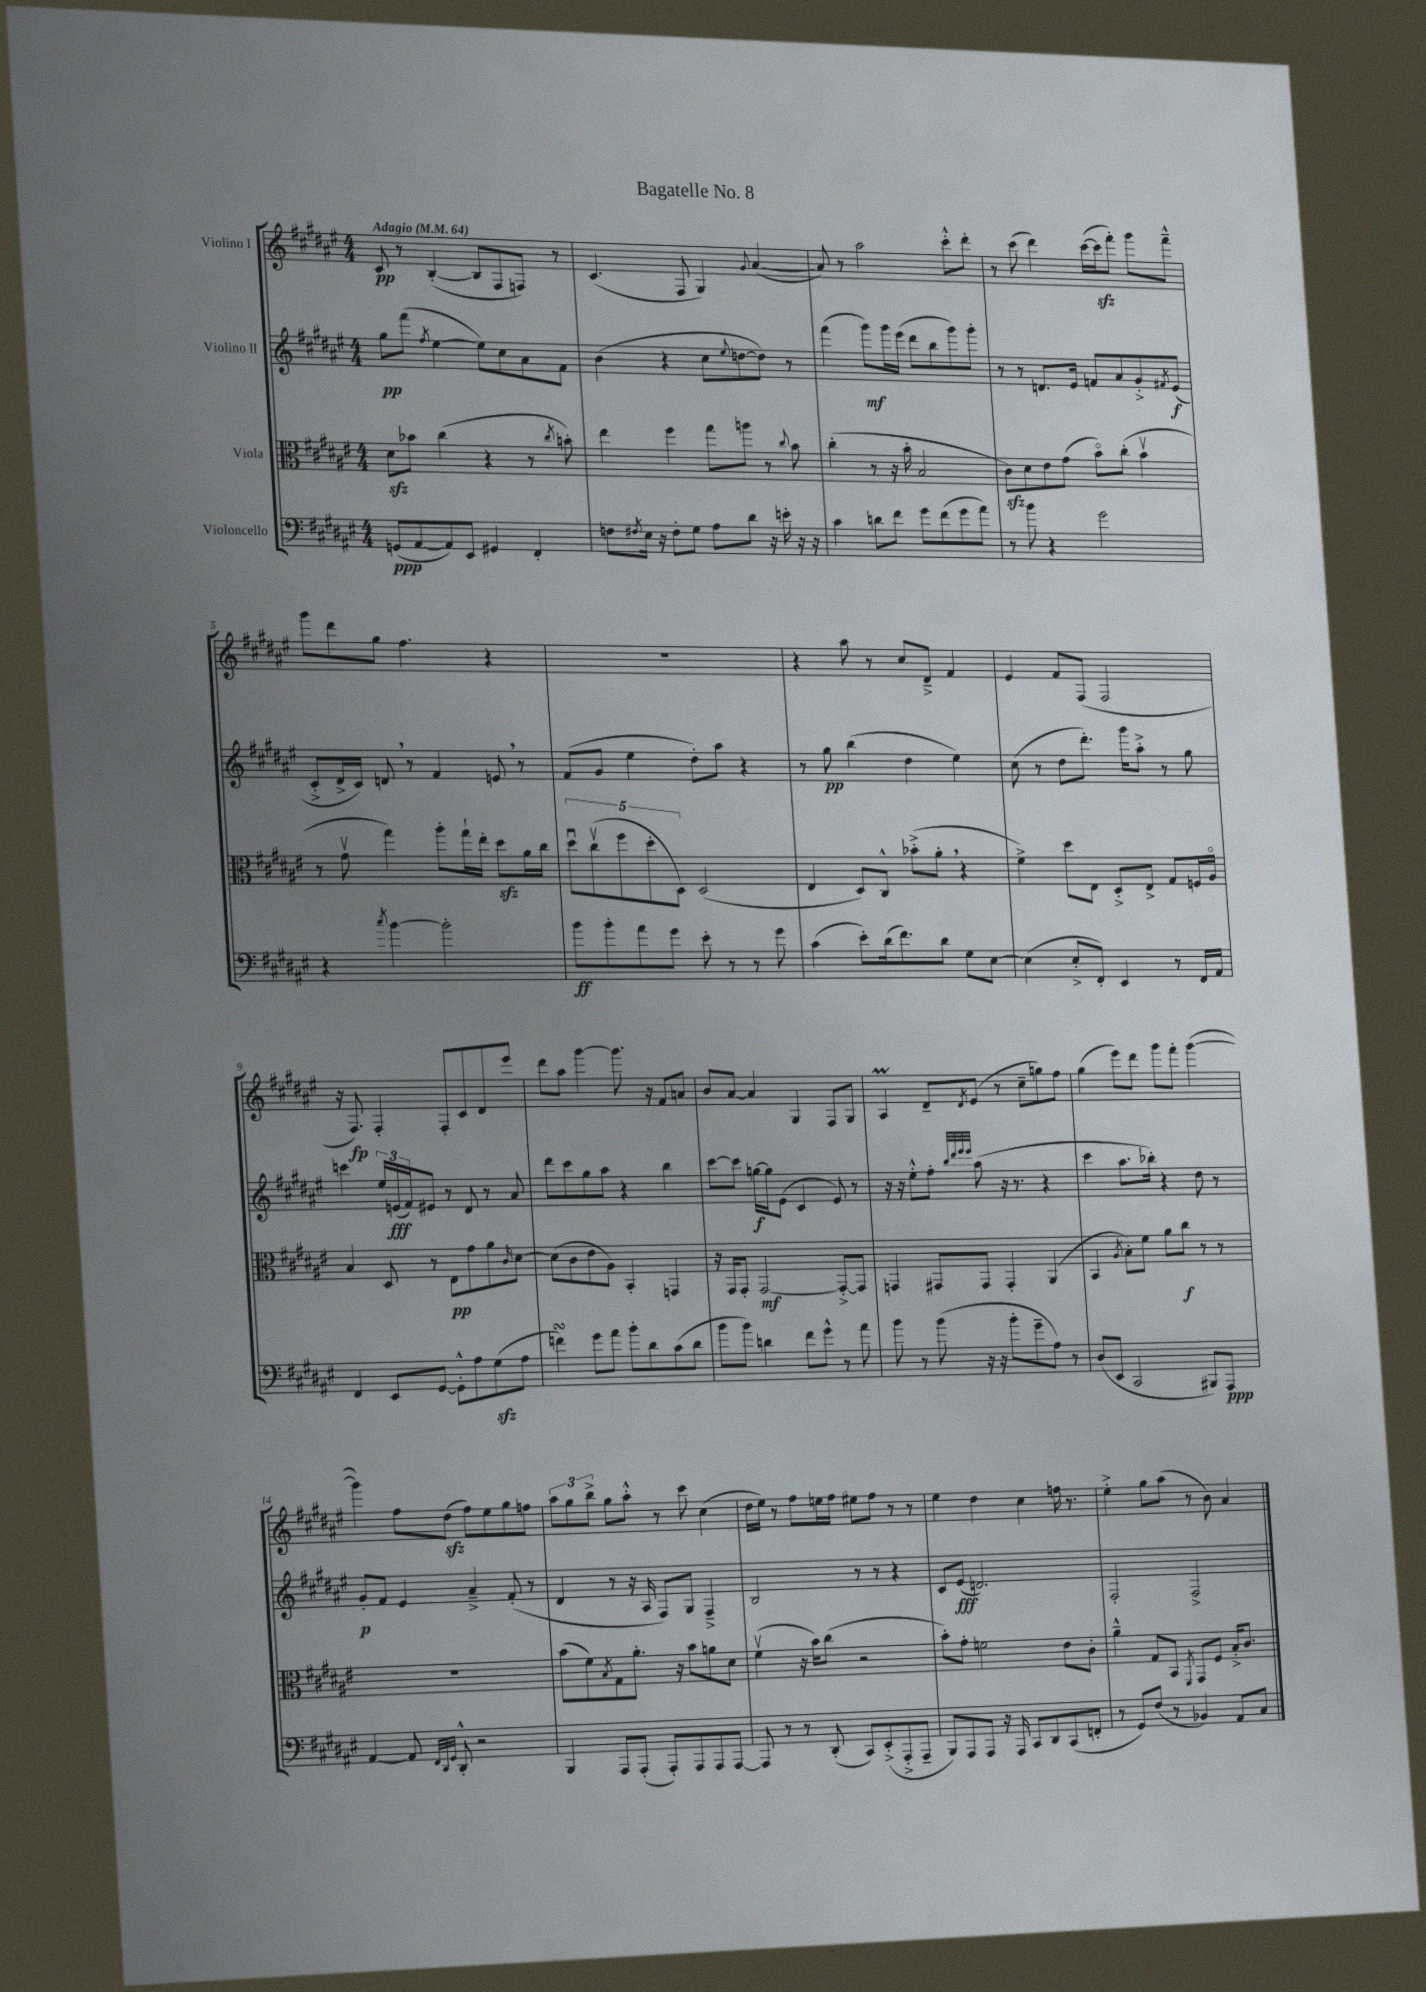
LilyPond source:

\header { title = "Bagatelle No. 8" }
<<
\new StaffGroup <<
\new Staff = "s0" \with { instrumentName = "Violino I" } {
    \clef treble \key fis \major \numericTimeSignature \time 4/4 \tempo "Adagio" 4 = 64
    cis'8\pp r8 b4~-.( b8 fis8 f8) r8 |
    cis'4.( fis8 gis4) \appoggiatura { gis'8 } ais'4~( |
    ais'8) r8 ais''2 cis'''8-.-^ dis'''8-. |
    r8 cis'''8( dis'''4) cis'''16~( cis'''16\sfz fis'''8-.) gis'''8 fis'''8---^ |
    gis'''8 dis'''8 gis''8 fis''4. r4 |
    R1 |
    r4 ais''8 r8 cis''8 dis'8---> fis'4 |
    eis'4 fis'8 fis8( fis2 |
    r16 fis8.\fp) fis4-. fis8-. cis'8 dis'8 eis'''8 |
    dis'''8 ais''8 gis'''4~ gis'''8. r16 fis'8 a'8 |
    b'8 ais'8~ ais'4 gis4 fis8 gis8 |
    ais4\prall dis'8-- \acciaccatura { dis'8 } eis'8( r8 cis''8-- g''8) fis''8 |
    gis''4( eis'''8) dis'''8 gis'''8 fis'''8-. gis'''4~( |
    gis'''4) fis''8 dis''8\sfz( fis''8) eis''8 gis''8 f''8 |
    \tuplet 3/2 { ais''8 gis''8 b''8-> } gis''8 ais''8-.-^ r8 cis'''8 cis''4( |
    dis''16 eis''16) r8 fis''8 e''16 fis''16 eis''8 fis''8 r8 r8 |
    eis''4 dis''4 cis''4 f''16 r8. |
    eis''4-.-> gis''8 ais''8( r8 b'8) ais'4 \bar "|." |
}
\new Staff = "s1" \with { instrumentName = "Violino II" } {
    \clef treble \key fis \major \numericTimeSignature \time 4/4
    gis''8\pp fis'''8( \acciaccatura { fis''8 } eis''4~ eis''8) cis''8 ais'8 fis'8 |
    b'4( r4 cis''8 \appoggiatura { eis''8 } d''8~ d''8) r8 |
    fis'''4( gis'''8\mf) gis'''16 eis'''16( dis'''8 b''8 gis'''8) gis'''8-. |
    r8 r8 d'8. eis'16 f'8 ais'8 gis'8-.-> \acciaccatura { fis'8 } eis'8\f( |
    cis'8-.-> dis'16-> cis'16) d'8 \breathe r8 fis'4 e'8 \breathe r8 |
    fis'8( gis'8 eis''4 dis''8-.) ais''8 r4 |
    r8 gis''8\pp b''4( dis''4 eis''4) |
    cis''8( r8 dis''8 dis'''8.-.) gis'''16 ais''8-.-> r8 gis''8 |
    c'''4 \tuplet 3/2 { eis''16 e'16\fff( fis'16) } eis'8 r8 dis'8 r8 ais'8 |
    dis'''8 cis'''8 gis''8 ais''8 r4 b''4 |
    cis'''8~ cis'''8 g''16~\f g''16 eis'8( cis'4 eis'8) r8 |
    r16 r16 eis''8-.-^ fis''8-. \grace { b''32 dis'''32 eis'''32 eis'''32 } ais''8( r16 r8. r4 |
    cis'''4 ais''8. bes''16-.) r4 dis''8 r8 |
    gis'8-.\p fis'8 eis'4 ais'4---> fis'8-.( r8 |
    dis'4 r8 r16 ais16 fis8) gis8 fis4---> |
    b2 r8 r8 r4 |
    cis'8 eis'8\fff( d'2.) |
    fis2-. fis2-> \bar "|." |
}
\new Staff = "s2" \with { instrumentName = "Viola" } {
    \clef alto \key fis \major \numericTimeSignature \time 4/4
    dis'8\sfz bes'8 cis''4( r4 r8 \acciaccatura { cis''8 } b'8-.) |
    eis''4 fis''4 gis''8 a''8 r8 \appoggiatura { cis''8 } b'8 |
    cis''4-.( r8 r16 b'16-. b2 |
    cis'8\sfz) dis'8 eis'8 gis'8( b'8\flageolet) cis''8-.( b'4\upbow |
    r8 gis'8\upbow gis''4) ais''8-. gis''16-! eis''16-. dis''8\sfz ais'16 cis''16 |
    \tuplet 5/4 { dis''8\downbow cis''8\upbow( fis''8 dis''8-. dis8) } dis2( |
    eis4 dis8) cis8-^ bes'8-.->( ais'8-. \breathe r4 |
    fis'4->) dis''8 eis8 dis8-.-> eis8-> gis8 f16 ais16\flageolet |
    b4 dis8 r8 eis8\pp gis'8 ais'8 \grace { cis'16 } dis'8~ |
    dis'8( cis'8 eis'8 ais8) b,4-. g,4 |
    r16 gis,16 gis,8-. gis,2~\mf gis,8~-.-> gis,8 |
    g,4 gis,8 gis,8 gis,4-. ais,4( |
    b,4 \acciaccatura { ais8 } b8-.) fis'8 ais'8 cis''8\f r8 r8 |
    R1 |
    b'8( fis'8) \acciaccatura { b8 } gis8 ais'8.-. r16 b'8 a'8 dis'8 |
    fis'4\upbow( r16 b'16) cis''8( r2 |
    b'8-.) gis'8-. f'2 eis'8 cis'8-. |
    ais'4---^ gis8 b,8 \acciaccatura { fis,8 } gis,8 fis8 b16-.-> cis'8. \bar "|." |
}
\new Staff = "s3" \with { instrumentName = "Violoncello" } {
    \clef bass \key fis \major \numericTimeSignature \time 4/4
    g,8\ppp( ais,8~ ais,8) eis,8 gis,4 fis,4-. |
    f8 \acciaccatura { fis8 } eis16 r16 fis8-. gis8 ais8 dis'8 r16 e'16-. r16 r16 |
    cis'4 d'8 fis'8 gis'8 fis'8( gis'8 ais'8) |
    r8 b'8 r4 gis'2 |
    r4 \acciaccatura { cis''8 } b'4~ b'2-. |
    b'8\ff b'8-. ais'8 gis'8 eis'8-. r8 r8 gis'8 |
    cis'4( eis'8-.) dis'16( fis'8.) dis'8 gis8 eis8~ |
    eis4( eis8-.-> fis,8-.) eis,4 r8 fis,16 ais,16 |
    fis,4 eis,8 gis,8~ gis,8-.-^ ais8 gis8\sfz( ais8 |
    f'4\turn) gis'8 ais'8 b'8-. dis'8 cis'8( dis'8 |
    b'8 b'8) d'4 fis'8 gis'8-^ r8 ais'8 |
    b'8 r8 b'8( r16 r16 b'8-. gis'8-- ais8) r8 |
    dis8( eis,8 cis,2 bis,,8) ais,,8\ppp |
    ais,4~ ais,8 \grace { fis,32 dis,32 gis,32 } dis,8-.-^ r2 |
    b,,4 ais,,8 ais,,8-.( ais,,8-.) ais,,8 ais,,8 ais,,8~ |
    ais,,8 r8 r8 dis,8-.( cis,8) eis,8-.->( ais,,8-.-> ais,,8-- |
    b,,8) ais,,8 ais,,8 r16 ais,,16 cis,8 dis,8 cis,8( f,8-. |
    r8 gis,8) fis8( r8 bes,4) ais,8 cis8 \bar "|." |
}
>>
>>
